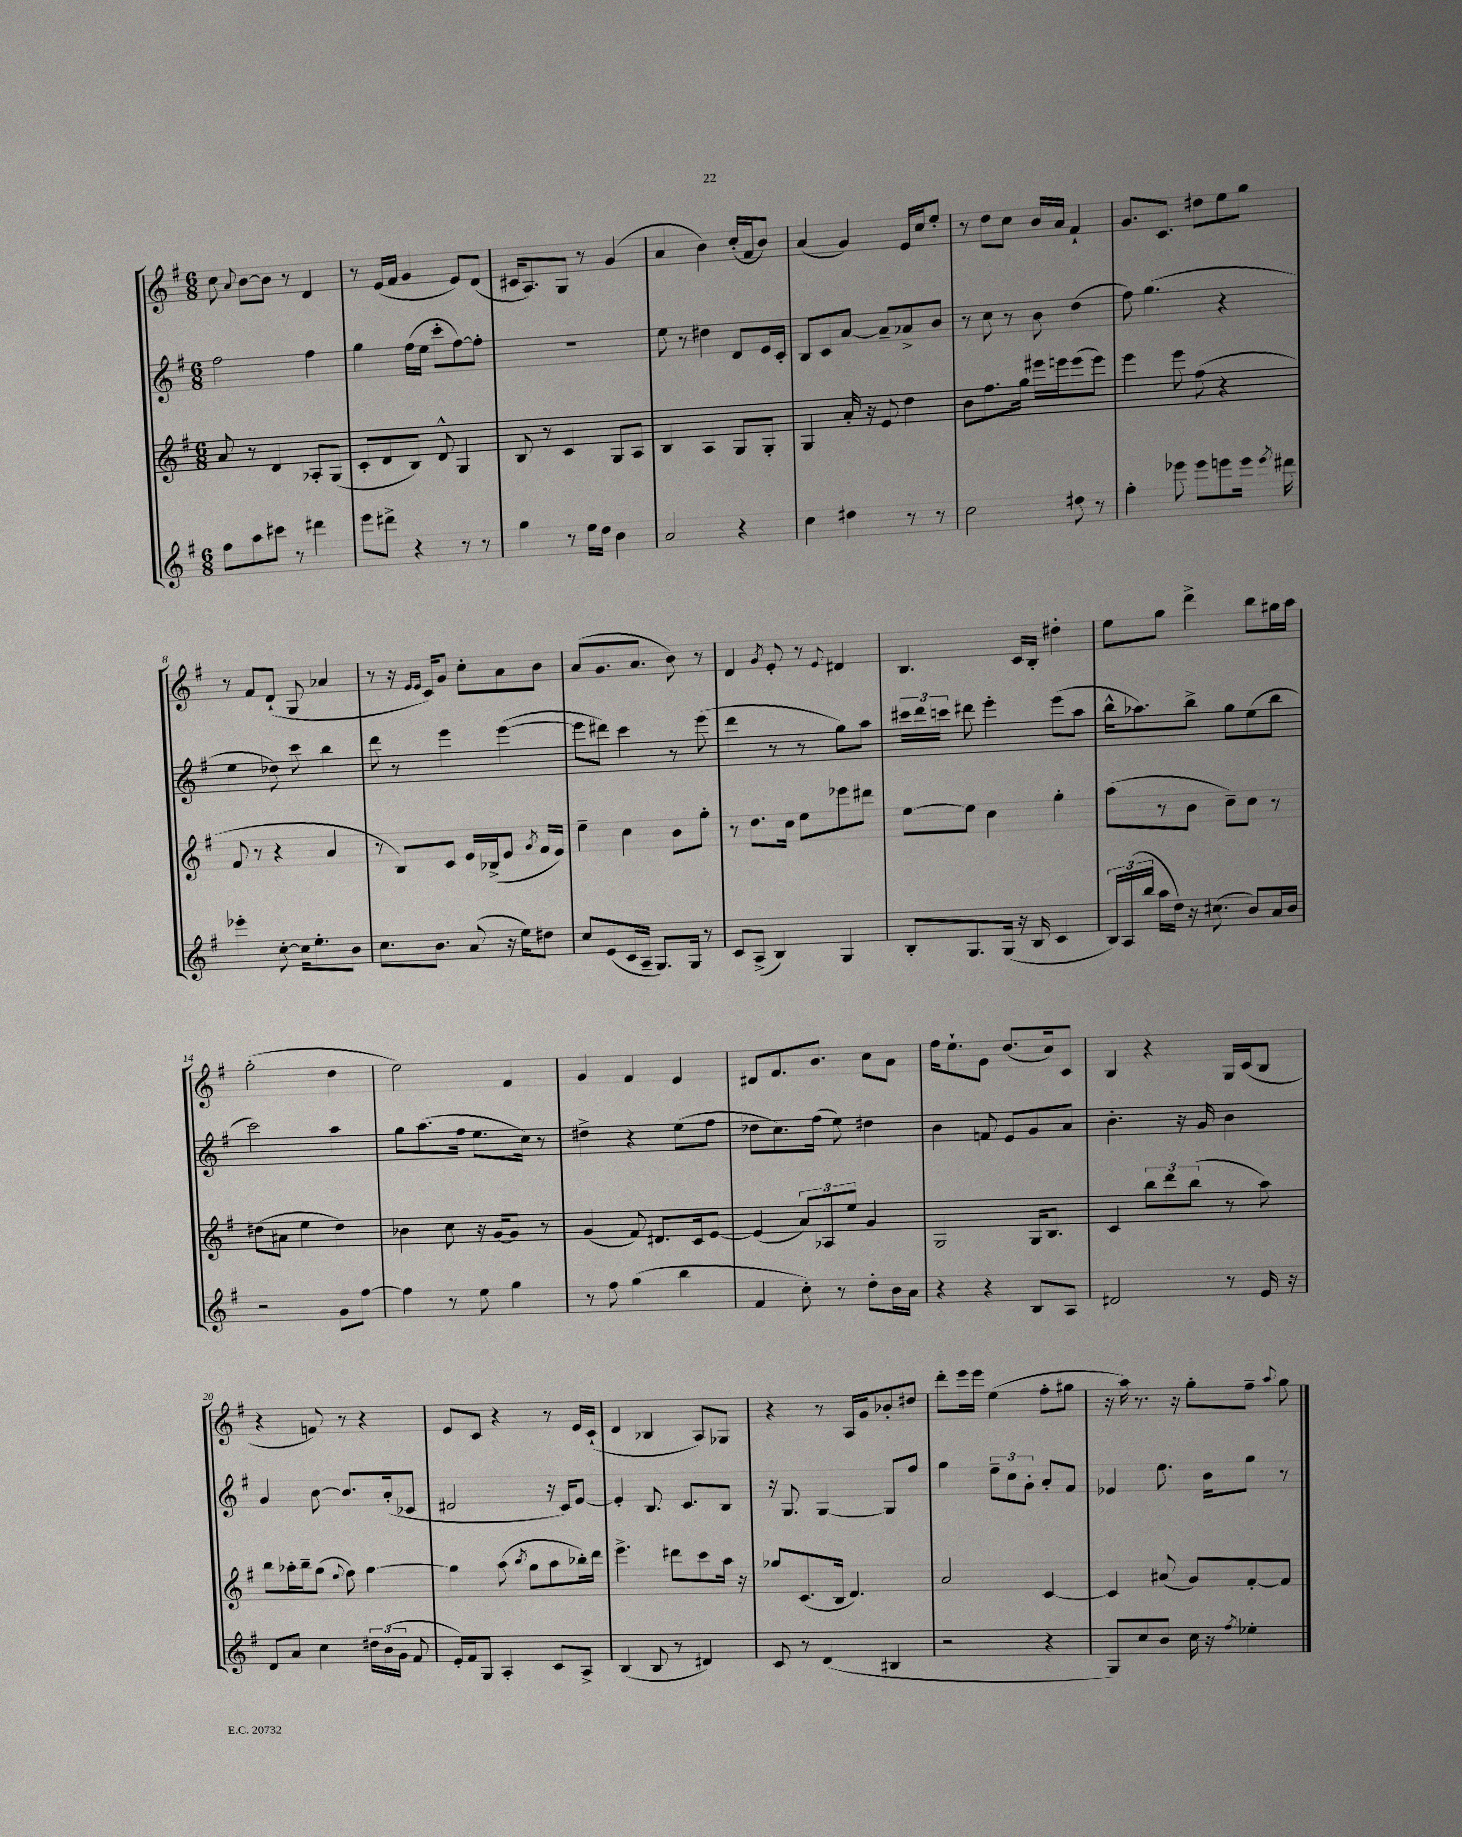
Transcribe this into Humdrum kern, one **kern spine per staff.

**kern	**kern	**kern	**kern
*staff4	*staff3	*staff2	*staff1
*clefG2	*clefG2	*clefG2	*clefG2
*k[f#]	*k[f#]	*k[f#]	*k[f#]
*M6/8	*M6/8	*M6/8	*M6/8
8ff#	8a	2ff#	8cc
.	.	.	8qqa
8aa	8r	.	[8b
8ccc#	4d	.	8b]
8r	.	.	8r
4ddd#	8A-'	4ff#	4d
.	(8G	.	.
=	=	=	=
8eee	8c'	4gg	8r
8ddd#^	8d	.	(16e
.	.	.	16f#
4r	8B)	(16ff#	4g
.	.	16ee	.
.	8d^^	8ccc'	.
8r	4G	[8ff#)	8e)
8r	.	8ff#']	(8d
=	=	=	=
4gg	8B	2.r	16c#
.	.	.	8.A)
.	8r	.	.
8r	4c	.	8G
16ee	.	.	8r
16dd	.	.	.
4b	8G	.	(4g
.	8A	.	.
=	=	=	=
2a	4B	8ee	4a
.	.	8r	.
.	4A	4dd#	4b)
4r	8G	8d	(16cc'
.	.	.	16f#
.	8G'	16e	8b)
.	.	16c'	.
=	=	=	=
4cc	4G	8B	(4a
.	.	8c	.
4dd#	16a'	[8a	4g)
.	16r	.	.
.	8e	8a~]	.
8r	4dd	8a-^	16e
.	.	.	16cc
8r	.	8b	8ee'
=	=	=	=
2cc	8b	8r	8r
.	8.ff#	8cc	8dd
.	.	8r	8cc
.	16gg	.	.
.	16eee#	8b	16b
.	16eee	.	16a
8dd#	(8eee	(4dd	4f#`
8r	8eee)	.	.
=	=	=	=
4ff#'	4eee	8ff#)	8.g
.	.	(4.gg	.
.	.	.	8.c
8eee-	8eee	.	.
8eee-	(8ff#	.	8dd#
8eee	4r	4r	8ee
16eee	.	.	8gg
8qeee	.	.	.
16ddd#	.	.	.
=	=	=	=
4eee-'	8f#	4ee	8r
.	8r	.	8f#
[8cc'	4r	8dd-)	(8d`
16cc]	.	8ccc	8G
8.ee'	.	.	.
.	4a	4bb	4a-
8b	.	.	.
=	=	=	=
8.cc	8r	8ddd	8r
.	8B)	8r	16r
.	.	.	16qqe
.	.	.	16qqe
8.b	.	.	16c)
.	8c	4eee	8g
(8a	16e	.	8cc'
.	(16B-^	.	.
16r	8e	([4eee	8a
16ee)	.	.	.
.	8qg	.	.
8dd#	16f#	.	8b
.	16e)	.	.
=	=	=	=
8cc	4ee~	8eee]	(8a
(8e	.	8ddd#)	8.g
16c	4cc	4ccc	.
16A~	.	.	8.a
8.G)	.	.	.
.	8b	8r	8b)
16G	.	.	.
8r	8gg'	(8eee	8r
=	=	=	=
8c	8r	4ddd	4d
(8A^	8.dd	.	.
.	.	.	8qg
4B)	.	8r	8e'
.	16cc	.	.
.	8ee	8r	8r
.	.	.	8qqe
4G	8eee-	8gg)	4d#
.	8ddd#	8aa	.
=	=	=	=
8B'	[8ee	24ccc#	4.B
.	.	24ddd	.
.	.	24ccc	.
8.G	8ee]	8ddd#	.
.	4cc	4eee'	.
(16G	.	.	.
16r	.	.	16c
16B	.	.	16B'
4c	4gg'	(8eee	4dd#'
.	.	8aa	.
=	=	=	=
24B)	(8aa	16bb^^	8ee
(24A	.	.	.
.	.	8.aa-)	.
24bb	.	.	.
16aa	8r	.	8gg
16dd)	.	.	.
16r	8b	8bb^	4ddd^
(8.cc#	.	.	.
.	8cc~)	8gg	.
8b)	8cc	(8ee	8bb
16a	8r	8bb	16gg#
16b	.	.	16aa
=	=	=	=
2r	(8dd#	2ccc)	(2gg'
.	8a#	.	.
.	4ee	.	.
8g	4dd#)	4aa	4dd
[8ff#	.	.	.
=	=	=	=
4ff#]	4b-	8gg	2ee)
.	.	(8.aa	.
8r	8cc	.	.
.	.	16ff#	.
8ee	16r	8.ee	.
.	[16g	.	.
4gg	8g]	.	4f#
.	.	16cc)	.
.	8r	8r	.
=	=	=	=
8r	(4g	4dd#^	4g
8ff#	.	.	.
(4gg	8f#)	4r	4f#
.	8.d#	.	.
4bb	.	(8ee	4e
.	16c	.	.
.	[8e	8ff#	.
=	=	=	=
4f#	(4e]	8dd-	8d#
.	.	8.cc)	8.f#
8cc')	12a)	.	.
.	.	(16ff#	8.b
.	12A-	.	.
8r	.	8ee)	.
.	12ee	.	.
8dd'	4g	4dd#	8cc
16b	.	.	8a
16a	.	.	.
=	=	=	=
4r	2G	4b	16ff#
.	.	.	8.ee`
4r	.	8f	8g
.	.	8e	(8.dd
8B	16G	8g	.
.	8.B	.	16cc)
8A	.	8a	8c
=	=	=	=
2d#	4c	4.b'	4B
.	12bb	.	4r
.	12ddd	.	.
.	.	16r	.
.	(12bb	.	.
.	.	16g	.
8r	8r	4b	16G
.	.	.	(16c
16e	8aa)	.	8B
16r	.	.	.
=	=	=	=
8d	8bb	4g	4r
8a	16aa-'	.	.
.	16bb~	.	.
4cc	(8gg	[8b	8f)
.	8qqee	.	.
.	8ff#)	8.b]	8r
24dd#	[4gg	.	4r
(24b	.	.	.
.	.	(16a'	.
24g	.	.	.
8f#	.	8c-	.
=	=	=	=
16e')	4gg]	2d#	8e
16f#	.	.	.
8G	.	.	8c
4A'	(8aa	.	4r
.	8qbb	.	.
.	8gg	.	.
8c	8aa	16r	8r
.	.	16c)	.
8A^	16bb-')	[8e	16e
.	16ddd	.	(16c`
=	=	=	=
(4B	4.eee^	4e']	4d
8B	.	8.B	4B-
8r	8ddd#	.	.
.	.	8.c	.
4d#)	8ccc	.	8A)
.	16aa	8B	8G-
.	16r	.	.
=	=	=	=
8c	8gg-	16r	4r
.	.	8.G	.
8r	(8.c	.	.
(4d	.	[4G	8r
.	16B	.	.
.	4.d)	.	16A
.	.	.	16g
4B#	.	8G]	8b-'
.	.	8ff#	8dd#
=	=	=	=
2r	2a	4gg	8ddd'
.	.	.	16eee
.	.	.	16eee
.	.	12ee~	(4ee
.	.	12cc	.
.	.	12g'	.
4r	[4c	8a'	8ff#'
.	.	8f#	8gg#
=	=	=	=
8G)	4c]	4e-	16r
.	.	.	16aa)
8cc	.	.	8.r
8b	(8a#	8.ee	.
.	.	.	16r
16cc	8g)	.	8gg'
16r	.	16b	.
8qff#	.	.	.
4ee-'	[8f#'	8gg	8ff#~
.	.	.	8qqaa
.	8f#]	8r	8gg
==	==	==	==
*-	*-	*-	*-
